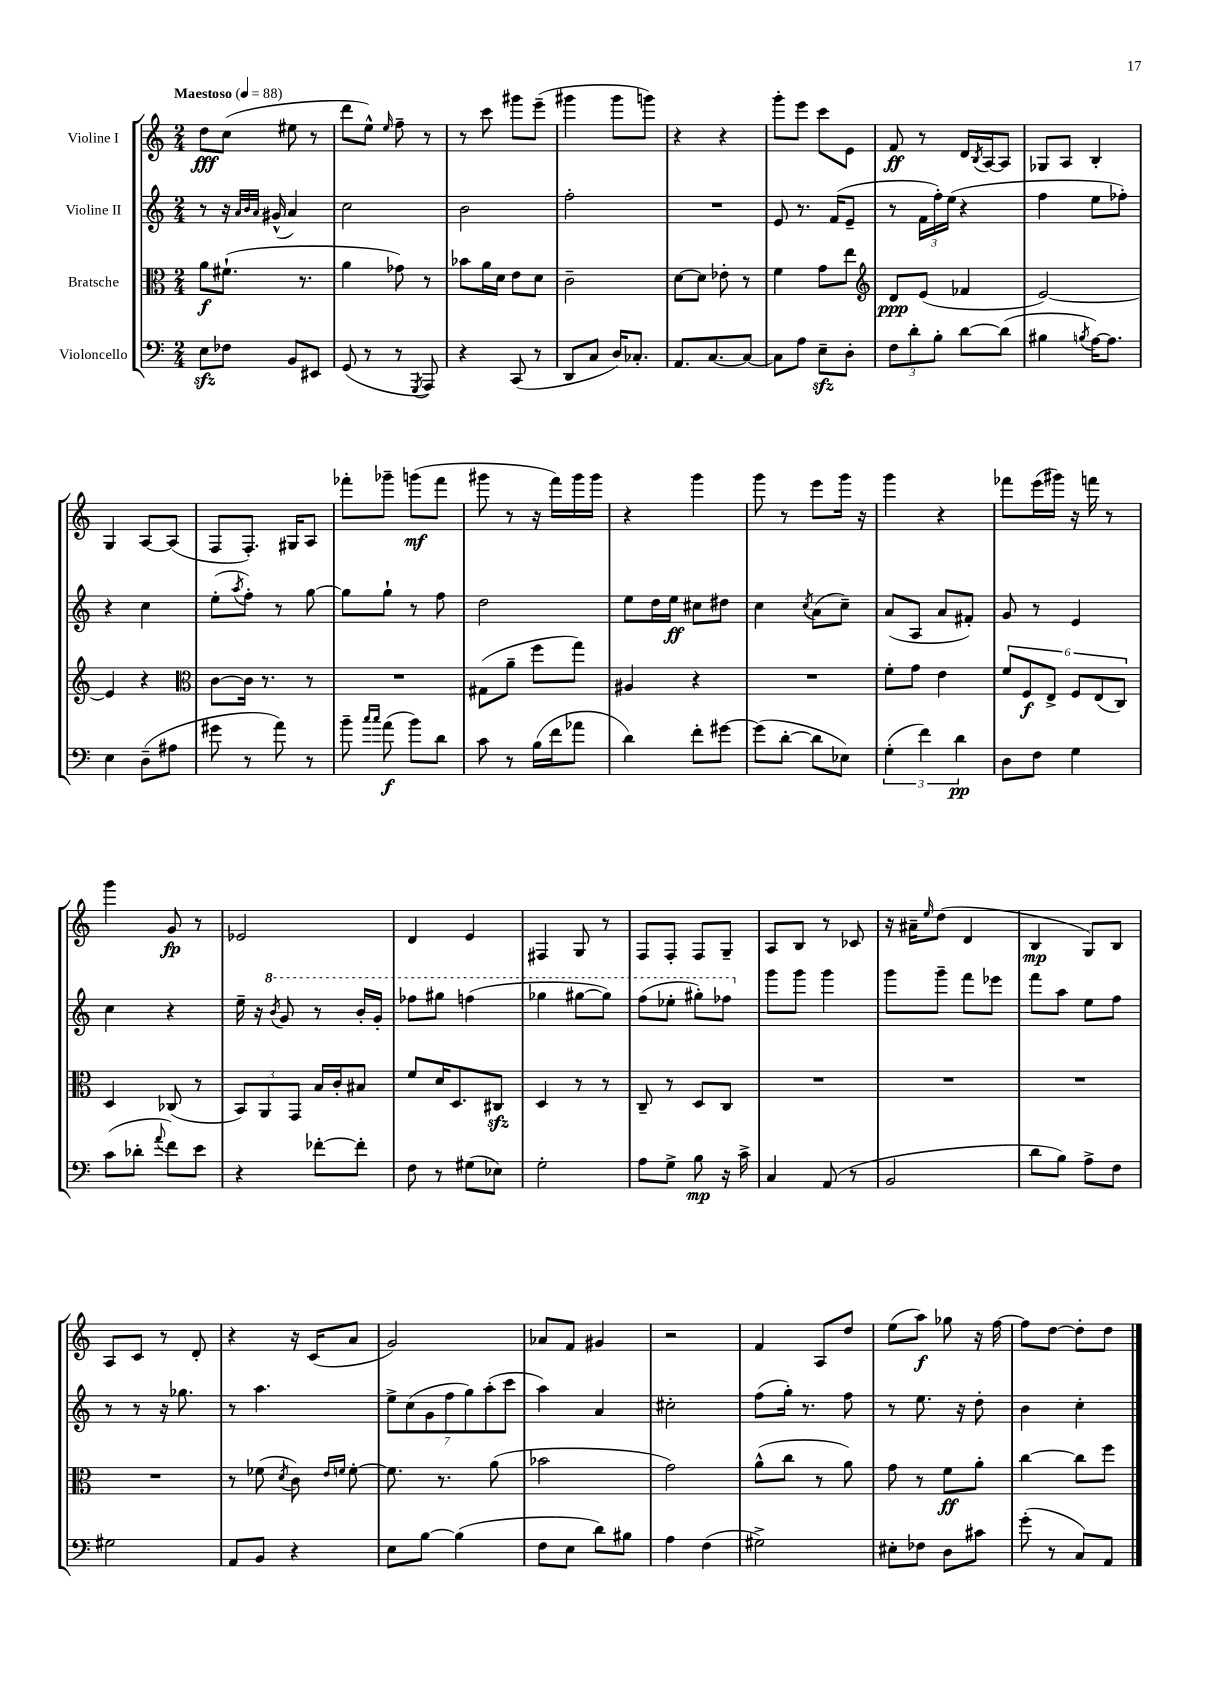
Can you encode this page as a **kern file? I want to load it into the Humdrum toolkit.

**kern	**kern	**kern	**kern
*staff4	*staff3	*staff2	*staff1
*clefF4	*clefC3	*clefG2	*clefG2
*k[]	*k[]	*k[]	*k[]
*M2/4	*M2/4	*M2/4	*M2/4
*MM88	*MM88	*MM88	*MM88
8E\L	8a\L	8r	8dd\L
8F-\J	(8.f#`\J	16r	(8cc\J
.	.	32qqa/LLL	.
.	.	32qqb/	.
.	.	32qqa/JJJ	.
.	.	(16g#^^/	.
8BB/L	.	4a/)	8ee#\
.	8.r	.	.
8EE#/J	.	.	8r
=	=	=	=
(8GG/	4a\	2cc\	8ddd\L
8r	.	.	8ee^^\J)
.	.	.	16qqee/
8r	8g-\)	.	8ff~\
8qGGG/	.	.	.
8AAA/)	8r	.	8r
=	=	=	=
4r	8b-\L	2b\	8r
.	16a\L	.	8ccc\
.	16d\JJ	.	.
(8CC/	8e\L	.	8ggg#\L
8r	8d\J	.	(8eee~\J
=	=	=	=
8DD/L	2c~\	2ff'\	4ggg#\
8C/J	.	.	.
16D/LK)	.	.	8ggg#\L
8.C-'/J	.	.	.
.	.	.	8ggg\J)
=	=	=	=
8.AA/L	[8d\L	2r	4r
.	8d\]J	.	.
[8.C/	.	.	.
.	8e-'\	.	4r
8C/_J	8r	.	.
=	=	=	=
8C\]L	4f\	8e/	8ggg'\L
8A\J	.	8.r	8eee\J
8E~\L	8g\L	.	8ccc\L
.	.	(16f/LK	.
8D'\J	8ee\J	8e~/J	8e\J
=	=	=	=
*	*clefG2	*	*
12F\L	8d/L	8r	8f/
12d'\	.	.	.
.	(8e/J	24f\LL	8r
12B'\J	.	24ff'\)	.
.	.	(24ee\JJ	.
[8d\L	4f-/	4r	16d/LL
.	.	.	8qB/
.	.	.	[16A/J
(8d\]J	.	.	8A/]J
=	=	=	=
4B#\	[2e/)	4ff\	8G-/L
.	.	.	8A/J
8qB/	.	.	.
[16A\LK)	.	8ee\L	4B'/
8.A\]J	.	.	.
.	.	8ff-'\J)	.
=	=	=	=
4E\	4e/]	4r	4G/
(8D~\L	4r	4cc\	[8A/L
8A#\J	.	.	(8A/]J
=	=	=	=
*	*clefC3	*	*
8g#\	[8c\L	(8ee'\L	8F/L
.	.	8qaa/	.
8r	16c\]Jk	8ff'\J)	8.F'/J)
.	8.r	.	.
8a\)	.	8r	.
.	.	.	16G#/LK
8r	8r	[8gg\	8A/J
=	=	=	=
8b~\	2r	8gg\]L	8fff-'\L
16qqcc/LL	.	.	.
16qqcc/JJ	.	.	.
(8a\	.	8gg`\J	8ggg-~\J
8b\L)	.	8r	(8ggg\L
8d\J	.	8ff\	8fff-\J
=	=	=	=
8c\	(8G#\L	2dd\	8ggg#\
8r	8a~\J	.	8r
(16B\LL	8ff\L	.	16r
16f\J	.	.	16fff\LL)
8a-\J	8gg\J)	.	16ggg#\
.	.	.	16ggg#\JJ
=	=	=	=
4d\)	4A#/	8ee\L	4r
.	.	16dd\L	.
.	.	16ee\JJ	.
8f'\L	4r	8cc#\L	4ggg\
[8g#\J	.	8dd#\J	.
=	=	=	=
(8g#\]L	2r	4cc\	8ggg\
[8d'\J	.	.	8r
.	.	8qcc/	.
8d\]L	.	(8a\L	8eee\L
8E-\J)	.	8cc~\J)	16ggg\Jk
.	.	.	16r
=	=	=	=
(6G'\	8f'\L	(8a/L	4ggg\
.	8g\J	8A/J	.
6f\)	.	.	.
.	4e\	8a/L	4r
6d\	.	.	.
.	.	8f#'/J)	.
=	=	=	=
8D\L	12f/L	8g/	8fff-\L
.	12F/	.	.
8F\J	.	8r	(16eee\L
.	12E^/J	.	.
.	.	.	16ggg#\JJ)
4G\	12F/L	4e/	16r
.	.	.	16fff\
.	(12E/	.	.
.	.	.	8r
.	12C/J)	.	.
=	=	=	=
(8c\L	4D/	4cc\	4ggg\
8d-'\J	.	.	.
8qqa/	.	.	.
8f\L)	(8C-/	4r	8g/
8e\J	8r	.	8r
=	=	=	=
4r	12BB/L)	16ee~\	2e-/
.	.	16r	.
.	12AA/	.	.
.	.	8qbb/	.
.	.	8gg/	.
.	12GG/J	.	.
[8f-'\L	16B/LL	8r	.
.	16c'/J	.	.
8f-'\]J	8B#/J	16bb'/LL	.
.	.	16gg'/JJ	.
=	=	=	=
8F\	8f/L	8fff-\L	4d/
8r	16d/K	8ggg#\J	.
.	8.D/	.	.
(8G#\L	.	(4fff\	4e/
8E-\J)	8C#/J	.	.
=	=	=	=
2G'\	4D/	4ggg-\	4F#/
.	8r	[8ggg#\L	8G/
.	8r	8ggg#\]J)	8r
=	=	=	=
8A\L	8C~/	(8fff\L	8F/L
8G^\J	8r	8eee-'\J	8F'/J
8B\	8D/L	8ggg#'\L)	8F/L
16r	8C/J	8fff-\J	8G~/J
16c^\	.	.	.
=	=	=	=
4C/	2r	8ggg\L	8A/L
.	.	8ggg\J	8B/J
(8AA/	.	4ggg\	8r
8r	.	.	8c-/
=	=	=	=
2BB/	2r	8ggg\L	16r
.	.	.	16a#~\LK
.	.	.	16qqee/
.	.	8ggg~\J	(8dd\J
.	.	8fff\L	4d/
.	.	8eee-\J	.
=	=	=	=
8d\L	2r	8fff\L	4B/
8B\J)	.	8aa\J	.
8A^\L	.	8ee\L	8G/L)
8F\J	.	8ff\J	8B/J
=	=	=	=
2G#\	2r	8r	8A/L
.	.	8r	8c/J
.	.	16r	8r
.	.	8.gg-\	.
.	.	.	8d'/
=	=	=	=
8AA/L	8r	8r	4r
8BB/J	(8f-\	4.aa\	.
.	8qd/	.	.
4r	8c\)	.	16r
.	.	.	(16c/LK
.	16qqe/LL	.	.
.	16qqf/JJ	.	.
.	[8f'\	.	8a/J
=	=	=	=
8E\L	8.f\]	14ee^\L	2g/)
.	.	(14cc\	.
[8B\J	.	.	.
.	.	14g\	.
.	8.r	.	.
.	.	14ff\	.
(4B\]	.	.	.
.	.	14gg\)	.
.	.	(14aa'\	.
.	(8a\	.	.
.	.	14ccc\J	.
=	=	=	=
8F\L	2b-\	4aa\)	8a-/L
8E\J	.	.	8f/J
8d\L)	.	4a/	4g#/
8B#\J	.	.	.
=	=	=	=
4A\	2g\)	2cc#'\	2r
(4F\	.	.	.
=	=	=	=
2G#^\)	(8a^^\L	(8ff\L	4f/
.	8cc\J	16gg'\Jk)	.
.	.	8.r	.
.	8r	.	8A/L
.	8a\)	8ff\	8dd/J
=	=	=	=
8E#'\L	8g\	8r	(8ee\L
8F-\J	8r	8.ee\	8aa\J)
8D\L	8f\L	.	8gg-\
.	.	16r	.
8c#\J	8a'\J	8dd'\	16r
.	.	.	[16ff\
=	=	=	=
(8g'\	[4cc\	4b\	8ff\]L
8r	.	.	[8dd\J
8C/L)	8cc\]L	4cc'\	8dd'\]L
8AA/J	8ff\J	.	8dd\J
==	==	==	==
*-	*-	*-	*-
